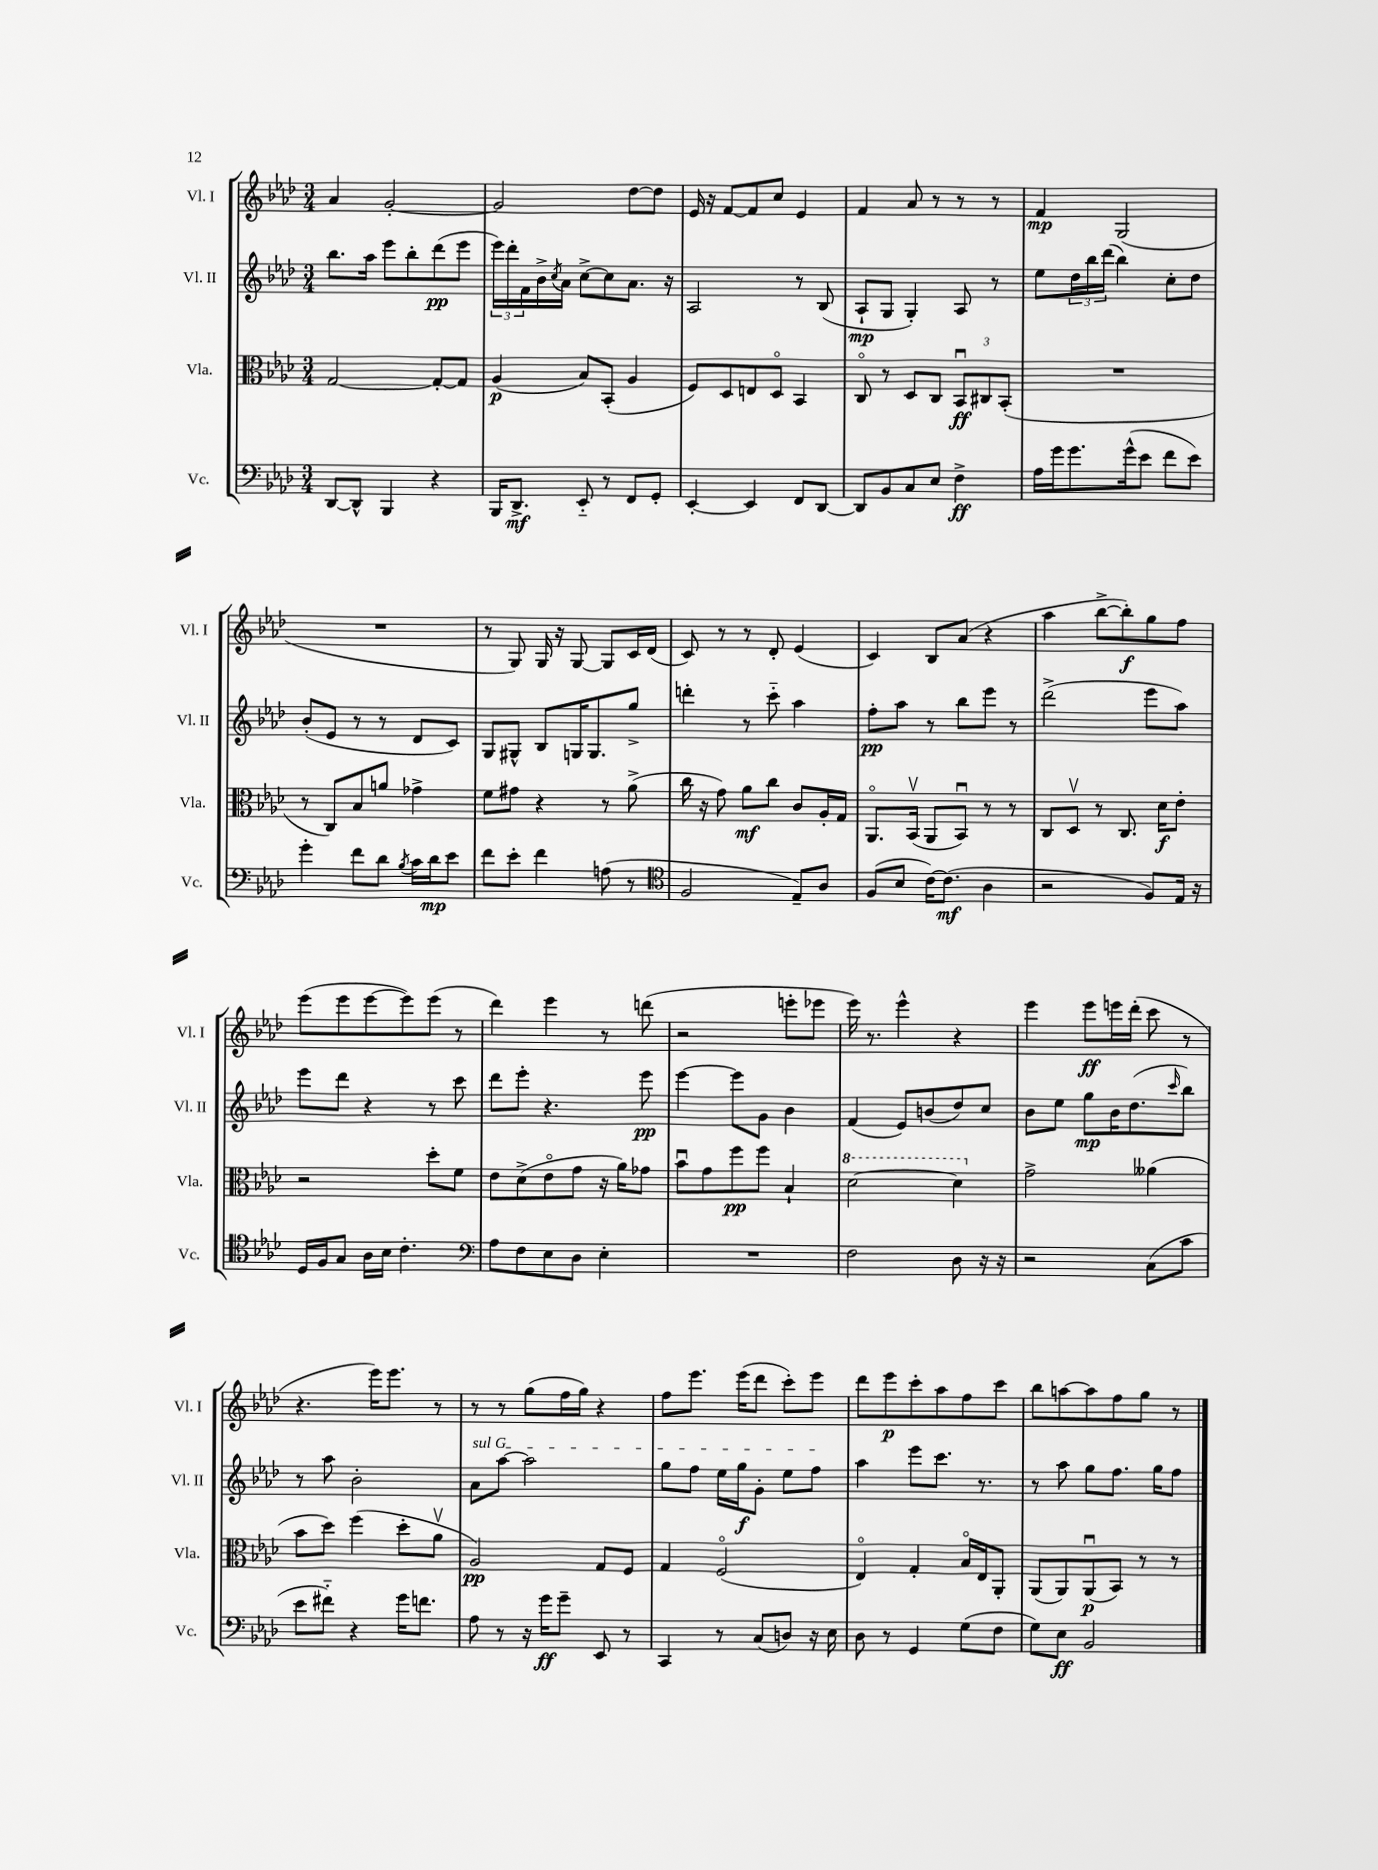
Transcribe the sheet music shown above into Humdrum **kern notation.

**kern	**dynam	**kern	**dynam	**kern	**dynam	**kern	**dynam
*part4	*part4	*part3	*part3	*part2	*part2	*part1	*part1
*staff4	*staff4	*staff3	*staff3	*staff2	*staff2	*staff1	*staff1
*I"Vc.	*	*I"Vla.	*	*I"Vl. II	*	*I"Vl. I	*
*I'Vc.	*	*I'Vla.	*	*I'Vl. II	*	*I'Vl. I	*
*clefF4	*	*clefC3	*	*clefG2	*	*clefG2	*
*k[b-e-a-d-]	*	*k[b-e-a-d-]	*	*k[b-e-a-d-]	*	*k[b-e-a-d-]	*
*M3/4	*	*M3/4	*	*M3/4	*	*M3/4	*
=3	=3	=3	=3	=3	=3	=3	=3
[8DD-/L	.	[2G/	.	8.bb-\L	.	4a-/	.
8DD-^^/J]	.	.	.	.	.	.	.
.	.	.	.	16aa-\Jk	.	.	.
4BBB-/	.	.	.	8eee-\L	.	[2g'/	.
.	.	.	.	8bb-'\	.	.	.
4r	.	8G'/L_	.	(8ddd-\	pp	.	.
.	.	8G/J]	.	8eee-\J	.	.	.
=4	=4	=4	=4	=4	=4	=4	=4
16BBB-/KL	.	(4A-/	p	24eee-\LL)	.	2g/]	.
.	.	.	.	24ddd-'\	.	.	.
8.DD-^/J	mf	.	.	.	.	.	.
.	.	.	.	24f\	.	.	.
.	.	.	.	16b-^\	.	.	.
.	.	.	.	8qcc/	.	.	.
.	.	.	.	16a-\JJ	.	.	.
8EE-/	.	8B-/L)	.	[8cc^\L	.	.	.
8r	.	(8BB-'/J	.	8cc\]	.	.	.
8FF/L	.	4A-/	.	8.a-\J	.	[8dd-\L	.
8GG'/J	.	.	.	.	.	8dd-\J]	.
.	.	.	.	16r	.	.	.
=5	=5	=5	=5	=5	=5	=5	=5
[4EE-'/	.	8F/L)	.	2A-/	.	16e-/	.
.	.	.	.	.	.	16r	.
.	.	8D-/	.	.	.	[8f/L	.
4EE-/]	.	8En/	.	.	.	8f/]	.
.	.	8D-/J	.	.	.	8cc/J	.
8FF/L	.	4BB-/	.	8r	.	4e-/	.
[8DD-/J	.	.	.	(8B-/	.	.	.
=6	=6	=6	=6	=6	=6	=6	=6
8DD-/L]	.	8C/	.	8A-`/L	mp	4f/	.
8BB-/	.	8r	.	8G/J	.	.	.
8C/	.	8D-/L	.	4G'/)	.	8a-/	.
8E-/J	.	8C/J	.	.	.	8r	.
4F^\	ff	12BB-u/L	ff	8A-/	.	8r	.
.	.	12C#X/	.	.	.	.	.
.	.	.	.	8r	.	8r	.
.	.	(12BB-'/J	.	.	.	.	.
=7	=7	=7	=7	=7	=7	=7	=7
16A-\LL	.	2.r	.	8ee-\L	.	4f/	mp
16g\J	.	.	.	.	.	.	.
8.g\	.	.	.	24dd-\L	.	.	.
.	.	.	.	24bb-\	.	.	.
.	.	.	.	(24ddd-\JJ	.	.	.
.	.	.	.	4bb-\)	.	(2G/	.
(16g^^\k	.	.	.	.	.	.	.
8e-\J	.	.	.	.	.	.	.
8f\L	.	.	.	8cc'\L	.	.	.
8e-\J)	.	.	.	8dd-\J	.	.	.
!!LO:LB:g=z
=8	=8	=8	=8	=8	=8	=8	=8
4g'\	.	8r	.	(8b-'/L	.	2.r	.
.	.	8C/L)	.	8e-/J	.	.	.
8f\L	.	8B-/	.	8r	.	.	.
8d-\J	.	8an/J	.	8r	.	.	.
8qB-/	.	.	.	.	.	.	.
16c\LL	.	4g-X^\	.	8d-/L	.	.	.
16d-\J	mp	.	.	.	.	.	.
8e-\J	.	.	.	8c/J)	.	.	.
=9	=9	=9	=9	=9	=9	=9	=9
8f\L	.	8f\L	.	8G/L	.	8r	.
8e-'\J	.	8g#X\J	.	8G#X^^/J	.	8G/)	.
4f\	.	4r	.	8B-/L	.	16G/	.
.	.	.	.	.	.	16r	.
.	.	.	.	16Gn/K	.	[8G/	.
.	.	.	.	8.G/	.	.	.
(8An\	.	8r	.	.	.	8G/L]	.
8r	.	(8a-^\	.	8gg^/J	.	16c/L	.
.	.	.	.	.	.	(16d-/JJ	.
=10	=10	=10	=10	=10	=10	=10	=10
*clefC4	*	*	*	*	*	*	*
2F/	.	16cc\	.	4dddn'\	.	8c/)	.
.	.	16r	.	.	.	.	.
.	.	8g\)	.	.	.	8r	.
.	.	8a-\L	mf	8r	.	8r	.
.	.	8cc\J	.	8ccc\	.	8d-'/	.
8E-~/L)	.	8c/L	.	4aa-\	.	(4e-/	.
8A-/J	.	16A-'/L	.	.	.	.	.
.	.	16G/JJ	.	.	.	.	.
=11	=11	=11	=11	=11	=11	=11	=11
(8F/L	.	8.AA-/L	.	8ff'\L	pp	4c/)	.
8B-/J	.	.	.	8aa-\J	.	.	.
.	.	(16BB-v/Jk	.	.	.	.	.
[16c\KL)	.	8AA-/L	.	8r	.	8B-/L	.
(8.c\J]	mf	.	.	.	.	.	.
.	.	8BB-u/J)	.	8bb-\L	.	(8a-/J	.
4A-\	.	8r	.	8eee-\J	.	4r	.
.	.	8r	.	8r	.	.	.
=12	=12	=12	=12	=12	=12	=12	=12
2r	.	8C/L	.	(2ddd-^\	.	4aa-\	.
.	.	8D-v/J	.	.	.	.	.
.	.	8r	.	.	.	[8bb-^\L	.
.	.	8.C/	.	.	.	8bb-'\])	f
8F/L)	.	.	.	8eee-\L	.	8gg\	.
.	.	16d-\KL	f	.	.	.	.
16E-/Jk	.	8e-'\J	.	8aa-\J)	.	8ff\J	.
16r	.	.	.	.	.	.	.
!!LO:LB:g=z
=13	=13	=13	=13	=13	=13	=13	=13
16D-/LL	.	2r	.	8eee-\L	.	(8eee-\L	.
16F/J	.	.	.	.	.	.	.
8G/J	.	.	.	8ddd-\J	.	8eee-\	.
16A-\LL	.	.	.	4r	.	[8eee-\	.
16B-\JJ	.	.	.	.	.	.	.
4.c'\	.	.	.	.	.	8eee-\])	.
.	.	8dd-'\L	.	8r	.	(8eee-\J	.
.	.	8f\J	.	8ccc\	.	8r	.
=14	=14	=14	=14	=14	=14	=14	=14
*clefF4	*	*	*	*	*	*	*
8A-\L	.	8e-\L	.	8ddd-\L	.	4ddd-\)	.
8F\	.	(8d-^\	.	8eee-'\J	.	.	.
8E-\	.	8e-\	.	4.r	.	4eee-\	.
8D-\J	.	8g\J	.	.	.	.	.
4E-'\	.	16r	.	.	.	8r	.
.	.	16a-\KL)	.	.	.	.	.
.	.	8g-X\J	.	8eee-\	pp	(8dddn\	.
=15	=15	=15	=15	=15	=15	=15	=15
2.r	.	8b-u\L	.	[4eee-\	.	2r	.
.	.	8g\	.	.	.	.	.
.	.	8ff\	pp	8eee-\L]	.	.	.
.	.	8ff\J	.	8g\J	.	.	.
.	.	4B-`/	.	4b-\	.	8eeen'\L	.
.	.	.	.	.	.	8eee-X\J	.
=16	=16	=16	=16	=16	=16	=16	=16
*	*	*8va	*	*	*	*	*
2F\	.	[2dd-\	.	(4f/	.	16eee-\)	.
.	.	.	.	.	.	8.r	.
.	.	.	.	8e-/L)	.	4eee-^^\	.
.	.	.	.	(8bn/	.	.	.
8D-\	.	4dd-\]	.	8dd-/)	.	4r	.
16r	.	.	.	8cc/J	.	.	.
16r	.	.	.	.	.	.	.
=17	=17	=17	=17	=17	=17	=17	=17
*	*	*X8va	*	*	*	*	*
2r	.	2g^\	.	8b-\L	.	4eee-\	.
.	.	.	.	8ee-\J	.	.	.
.	.	.	.	8gg\L	mp	8eee-\L	ff
.	.	.	.	16b-\K	.	16eeen\L	.
.	.	.	.	(8.dd-\	.	(16ddd-'\JJ	.
(8C\L	.	(4a--X\	.	.	.	8ccc\	.
.	.	.	.	16qqccc/	.	.	.
8c\J	.	.	.	8bb-\J)	.	8r	.
!!LO:LB:g=z
=18	=18	=18	=18	=18	=18	=18	=18
8e-\L	.	8b-\L	.	8r	.	4.r	.
8f#X\J)	.	8dd-\J)	.	8aa-\	.	.	.
4r	.	(4ff\	.	2b-'\	.	.	.
.	.	.	.	.	.	16eee-\KL)	.
.	.	.	.	.	.	8.eee-\J	.
16g\KL	.	8dd-'\L	.	.	.	.	.
8.fn\J	.	.	.	.	.	.	.
.	.	8a-v\J	.	.	.	8r	.
=19	=19	=19	=19	=19	=19	=19	=19
!	!	!	!	!LO:TX:a:i:t=sul G	!	!	!
8A-\	.	2A-/)	pp	8a-\L	.	8r	.
8r	.	.	.	[8aa-\J	.	8r	.
16r	.	.	.	2aa-\]	.	(8gg\L	.
16g\KL	ff	.	.	.	.	.	.
8g~\J	.	.	.	.	.	16ff\L	.
.	.	.	.	.	.	16gg\JJ)	.
8EE-/	.	8G/L	.	.	.	4r	.
8r	.	8F/J	.	.	.	.	.
=20	=20	=20	=20	=20	=20	=20	=20
4CC/	.	4G/	.	8gg\L	.	8ff\L	.
.	.	.	.	8ff\J	.	8.eee-\J	.
8r	.	(2F/	.	16ee-\LL	.	.	.
.	.	.	.	16gg\J	f	(16eee-\KL	.
(8C/L	.	.	.	8g'\J	.	8ddd-\J	.
8Dn/J)	.	.	.	8ee-\L	.	8ccc'\L)	.
16r	.	.	.	8ff\J	.	8eee-\J	.
16E-\	.	.	.	.	.	.	.
=21	=21	=21	=21	=21	=21	=21	=21
8D-\	.	4E-/)	.	4aa-\	.	8ddd-\L	.
8r	.	.	.	.	.	8eee-\	p
4GG/	.	4G'/	.	8eee-\L	.	8ccc'\	.
.	.	.	.	8.ccc\J	.	8aa-\	.
(8G\L	.	16B-/LL	.	.	.	8ff\	.
.	.	16E-/J	.	8.r	.	.	.
8F\J	.	8AA-'/J	.	.	.	8ccc\J	.
=22	=22	=22	=22	=22	=22	=22	=22
8G\L)	.	(8AA-/L	.	8r	.	8bb-\L	.
8E-\J	ff	8AA-/)	.	8aa-\	.	[8aan\	.
2BB-/	.	(8AA-u/	p	8gg\L	.	8aa\]	.
.	.	8BB-/J)	.	8.ff\J	.	8ff\	.
.	.	8r	.	.	.	8gg\J	.
.	.	.	.	16gg\KL	.	.	.
.	.	8r	.	8ff\J	.	8r	.
==	==	==	==	==	==	==	==
*-	*-	*-	*-	*-	*-	*-	*-
